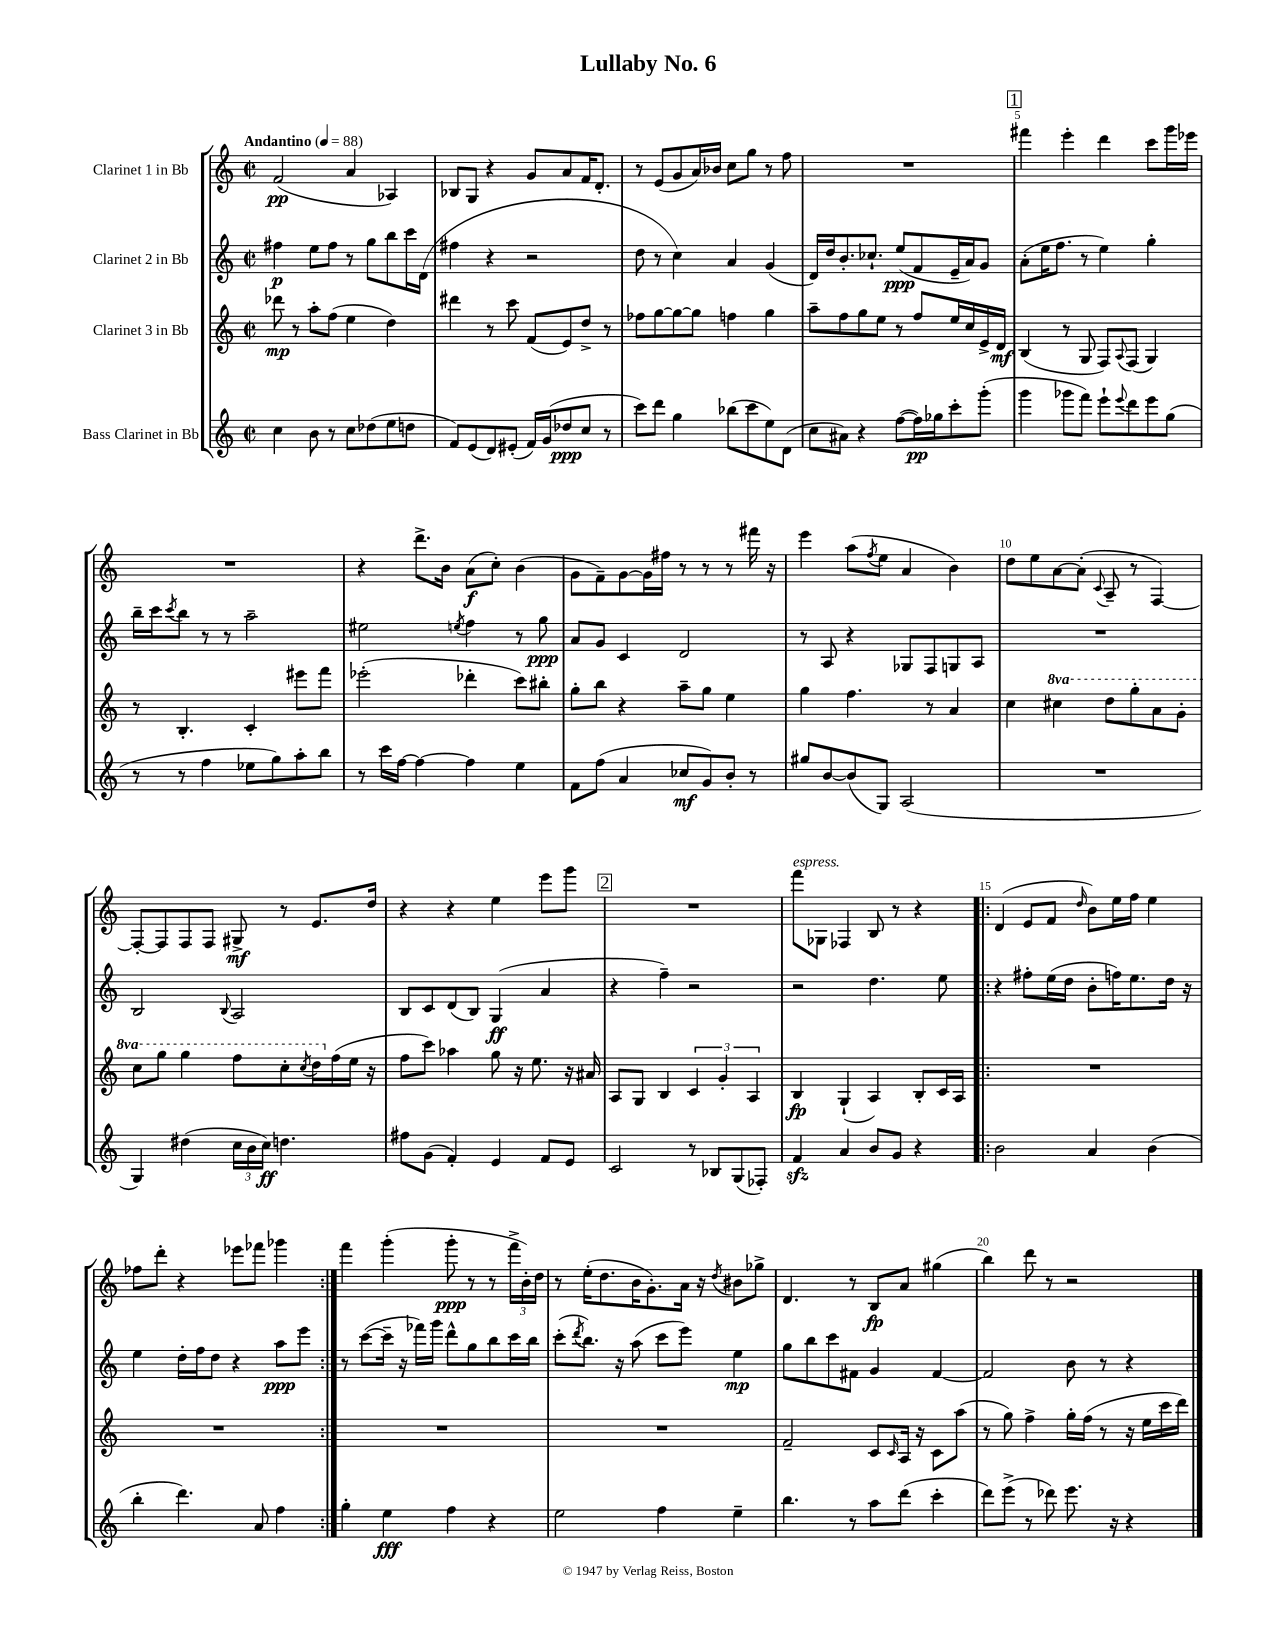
\header { title = "Lullaby No. 6" }
<<
\new StaffGroup <<
\new Staff = "s0" \with { instrumentName = "Clarinet 1 in Bb" } {
    \clef treble \key c \major \defaultTimeSignature \time 2/2 \tempo "Andantino" 4 = 88
    f'2\pp( a'4 aes4) |
    bes8 g8 r4 g'8 a'8 f'16 d'8.-. |
    r8 e'8( g'8 a'16) bes'16 c''8 g''8 r8 f''8 |
    R1 |
    \mark \markup { \box "1" } fis'''4 e'''4-. d'''4 c'''8 g'''16 ees'''16 |
    R1 |
    r4 d'''8.-> b'16 a'8\f( c''8-.) b'4( |
    g'8 f'8--) g'8~ g'16 fis''16 r8 r8 r8 fis'''16 r16 |
    e'''4 a''8( \acciaccatura { f''8 } e''8 a'4 b'4) |
    d''8 e''8 a'8~ a'8-.( \appoggiatura { c'8 } a8-- r8 f4~) |
    f8~-. f8 f8 f8 gis8->\mf r8 e'8. d''16 |
    r4 r4 e''4 e'''8 g'''8 |
    \mark \markup { \box "2" } R1 |
    f'''8^\markup { \italic "espress." } ges8 fes4 b8 r8 r4 |
    \repeat volta 2 { d'4( e'8 f'8 \grace { d''16 } b'8) e''16 f''16 e''4 |
    fes''8 d'''8-. r4 ees'''8 fes'''8 ges'''4 | }
    f'''4 g'''4-.( g'''8-.\ppp r8 r8 \tuplet 3/2 { f'''16-> b'16-.) d''16 } |
    r8 e''16-.( d''8. b'16 g'8.-.) a'16 r16 \acciaccatura { d''8 } bis'8 ges''8-> |
    d'4. r8 b8\fp a'8 gis''4( |
    b''4) d'''8 r8 r2 \bar "|." |
}
\new Staff = "s1" \with { instrumentName = "Clarinet 2 in Bb" } {
    \clef treble \key c \major \defaultTimeSignature \time 2/2
    fis''4\p e''8 fis''8 r8 g''8 b''8 c'''16 d'16( |
    fis''4 r4 r2 |
    d''8 r8 c''4) a'4 g'4( |
    d'16) d''16 b'8.-. ces''8.-! e''8\ppp( f'8 e'16-- a'16) g'8 |
    \mark \markup { \box "1" } a'8-.( e''16 f''8. r8 e''4) g''4-. |
    b''16-- c'''16 \acciaccatura { c'''8 } b''8 r8 r8 a''2-- |
    eis''2 \acciaccatura { e''8 } f''4 r8 g''8\ppp |
    a'8 g'8 c'4 d'2 |
    r8 a8 r4 ges8 f8 g8 a8 |
    R1 |
    b2 \appoggiatura { b8 } a2 |
    b8 c'8 d'8( b8) g4\ff( a'4 |
    \mark \markup { \box "2" } r4 f''4--) r2 |
    r2 d''4. e''8 |
    \repeat volta 2 { r4 fis''8-. e''16( d''16 b'8-. f''16) e''8. d''16 r16 |
    e''4 d''16-. f''16 d''8 r4 a''8\ppp e'''8 | }
    r8 c'''8~( c'''16-- r16 fes'''16) g'''16 d'''8-^ g''8 b''8 c'''16 b''16 |
    c'''8-.( \acciaccatura { d'''8 } b''8.) r16 a''8( c'''8 e'''8) e''4\mp |
    g''8 b''8 c'''8 fis'8 g'4 fis'4~ |
    fis'2 b'8 r8 r4 \bar "|." |
}
\new Staff = "s2" \with { instrumentName = "Clarinet 3 in Bb" } {
    \clef treble \key c \major \defaultTimeSignature \time 2/2 \set Staff.ottavationMarkups = #ottavation-simple-ordinals
    des'''8\mp r8 a''8-. f''8( e''4 d''4) |
    dis'''4 r8 c'''8 f'8( e'8) d''8-> r8 |
    fes''8 g''8~ g''8~ g''8 f''4 g''4 |
    a''8-- f''8 g''8 e''8 r8 f''8 e''16 c''16 e'16-> d'16\mf |
    \mark \markup { \box "1" } b4( r8 g8 f8) \appoggiatura { a8 } f8( g4) |
    r8 b4.-. c'4-. eis'''8 f'''8 |
    ees'''2-.( des'''4-. c'''8) bis''8-. |
    g''8-. b''8 r4 a''8-- g''8 e''4 |
    g''4 f''4. r8 a'4 |
    c''4 \ottava #1 cis'''4 d'''8 g'''8-. a''8 g''8-. |
    c'''8 g'''8 g'''4 f'''8 c'''8-. \acciaccatura { c'''8 } d'''16 \ottava #0 f''16( e''16 r16 |
    f''8 c'''8) aes''4 g''8 r16 e''8. r16 ais'16 |
    \mark \markup { \box "2" } a8 g8 b4 \tuplet 3/2 { c'4 g'4-. a4 } |
    b4\fp g4-!( a4) b8-. c'16 a16 |
    \repeat volta 2 { R1 |
    R1 | }
    R1 |
    R1 |
    f'2-- c'8 \grace { c'16 } a16 r16 c'8 a''8( |
    r8 g''8) f''4-> g''16-. f''16( r8 r16 e''16 c'''16 d'''16) \bar "|." |
}
\new Staff = "s3" \with { instrumentName = "Bass Clarinet in Bb" } {
    \clef treble \key c \major \defaultTimeSignature \time 2/2
    c''4 b'8 r8 c''8 des''8( e''8 d''8 |
    f'8) e'8( d'8) eis'8-.( f'16) g'16( des''8\ppp c''8 r8 |
    c'''8) d'''8 g''4 bes''8( c'''8 e''8) d'8( |
    c''8 ais'8) r4 f''8~( f''16\pp) ges''16 c'''8-. g'''8-.( |
    \mark \markup { \box "1" } g'''4 ges'''8 f'''8) e'''8-! \appoggiatura { e'''8 } d'''8 e'''8 g''8( |
    r8 r8 f''4 ees''8 g''8) a''8-. b''8 |
    r8 c'''16 f''16~ f''4~ f''4 e''4 |
    f'8 f''8( a'4 ces''8\mf g'8) b'8-. r8 |
    gis''8 b'8~ b'8( g8) a2( |
    R1 |
    g4) dis''4( \tuplet 3/2 { c''16 b'16 c''16\ff) } d''4. |
    fis''8 g'8( f'4-.) e'4 f'8 e'8 |
    \mark \markup { \box "2" } c'2 r8 bes8 g8( fes8-.) |
    f'4\sfz a'4 b'8 g'8 r4 |
    \repeat volta 2 { b'2 a'4 b'4( |
    b''4-. d'''4.) a'8 f''4 | }
    g''4-. e''4\fff f''4 r4 |
    e''2 f''4 e''4-- |
    b''4. r8 a''8 d'''8( c'''4-. |
    d'''8) e'''8->( r8 des'''8) e'''8. r16 r4 \bar "|." |
}
>>
>>
\layout { \context { \Score \override BarNumber.break-visibility = ##(#f #t #t) barNumberVisibility = #(every-nth-bar-number-visible 5) } }
